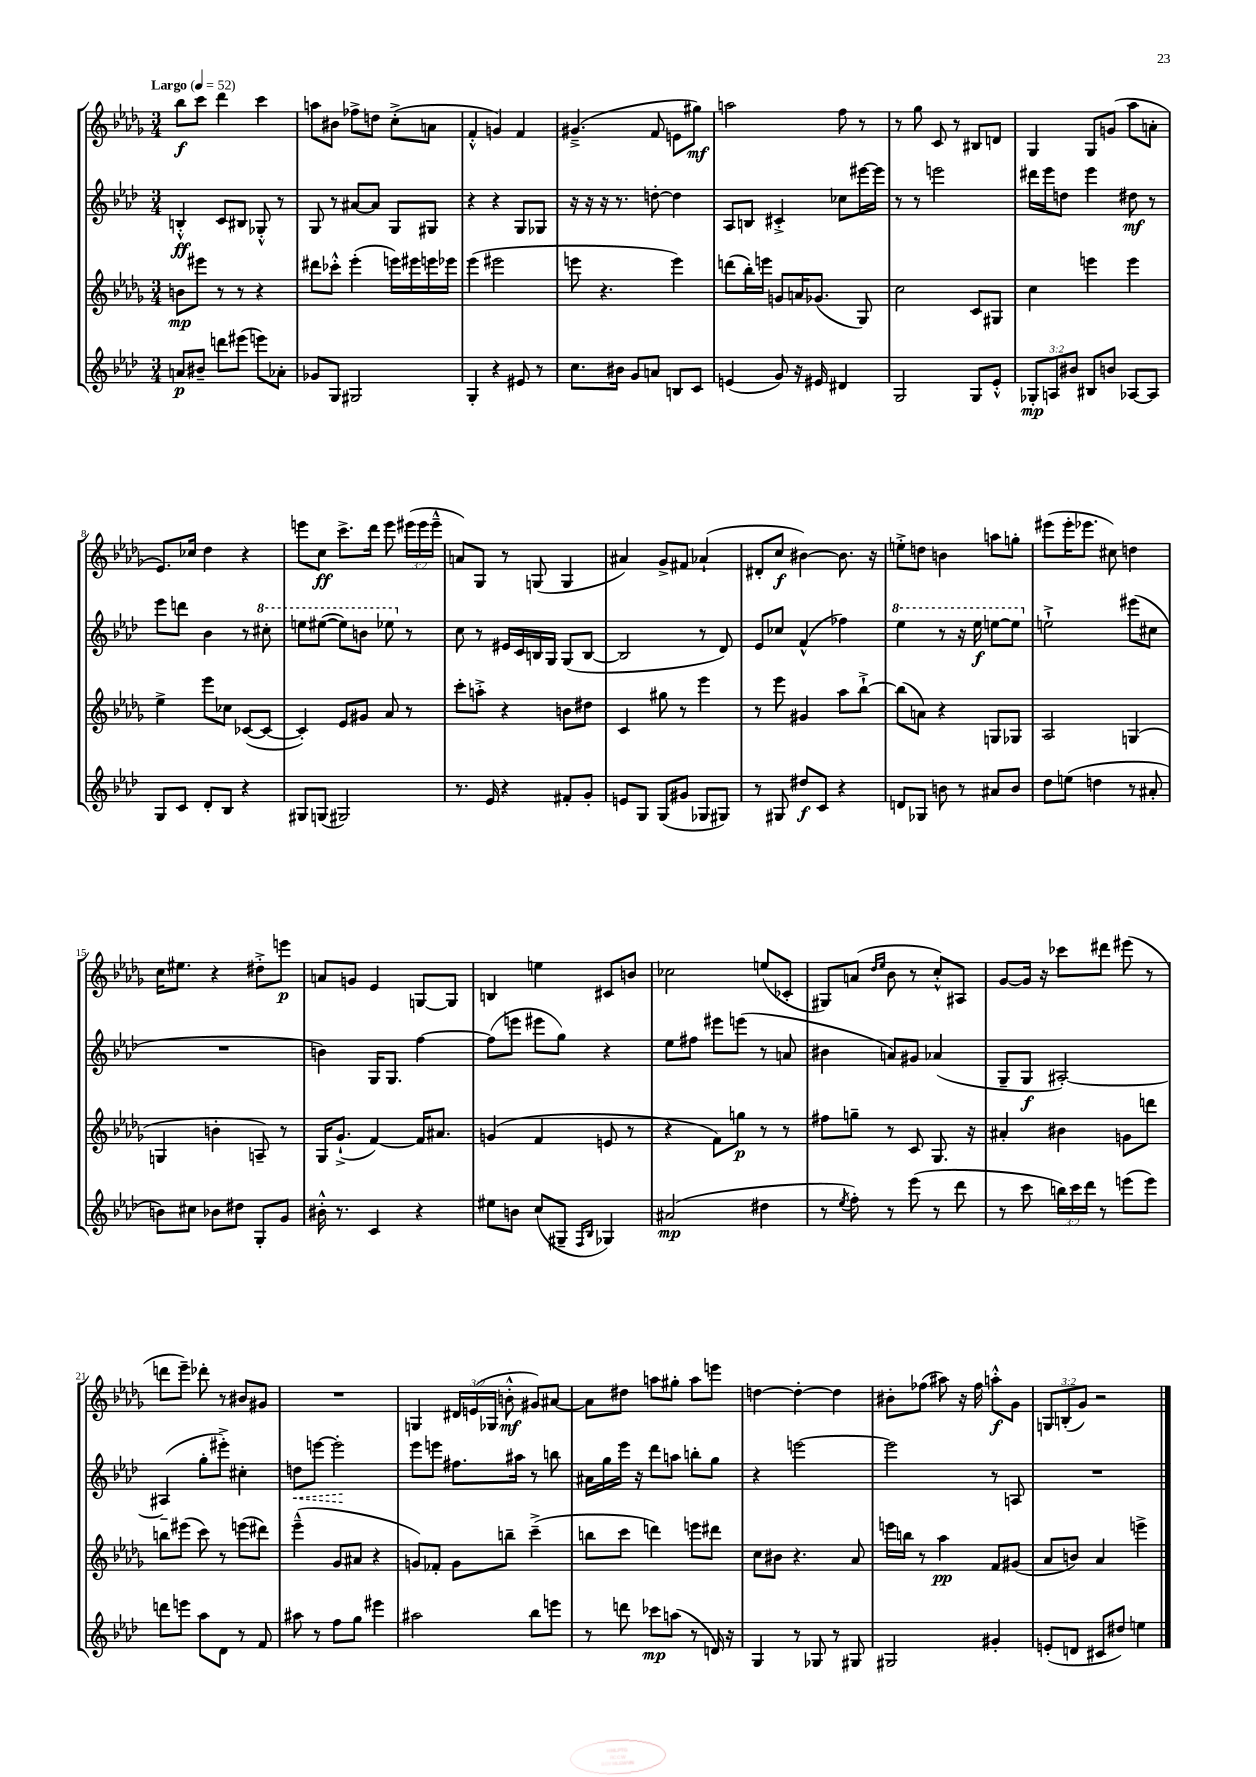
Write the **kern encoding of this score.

**kern	**dynam	**kern	**dynam	**kern	**dynam	**kern	**dynam
*part4	*part4	*part3	*part3	*part2	*part2	*part1	*part1
*staff4	*staff4	*staff3	*staff3	*staff2	*staff2	*staff1	*staff1
*clefG2	*	*clefG2	*	*clefG2	*	*clefG2	*
*k[b-e-a-d-]	*	*k[b-e-a-d-g-]	*	*k[b-e-a-d-]	*	*k[b-e-a-d-g-]	*
*M3/4	*	*M3/4	*	*M3/4	*	*M3/4	*
*MM52	*	*MM52	*	*MM52	*	*MM52	*
=1	=1	=1	=1	=1	=1	=1	=1
!	!	!	!	!	!	!LO:TX:a:B:t=Largo	!
8an/L	p	8bn\L	mp	4Bn'^^/	ff	8bb-\L	f
8b#X~/J	.	8eee#X\J	.	.	.	8ccc\J	.
8dddn\L	.	8r	.	8c/L	.	4ddd-\	.
(8eee#X\J	.	8r	.	8B#X/J	.	.	.
8eeen\L)	.	4r	.	8G-X'^^/	.	4ccc\	.
8a-X'\J	.	.	.	8r	.	.	.
=2	=2	=2	=2	=2	=2	=2	=2
8g-X/L	.	8ddd#X\L	.	8G/	.	8aan\L	.
8G/J	.	8ccc-X'^^\J	.	8r	.	8b#X\J	.
2G#X/	.	(4eee-'\	.	[8a#X/L	.	8ff-X^\L	.
.	.	.	.	8a#/J]	.	8ddn\J	.
.	.	16eeen\LL)	.	8G/L	.	(8cc'^\L	.
.	.	16eee#X\	.	.	.	.	.
.	.	16eeen\	.	8G#X/J	.	8an\J	.
.	.	16eee-X\JJ	.	.	.	.	.
=3	=3	=3	=3	=3	=3	=3	=3
4G'/	.	(4eee-\	.	4r	.	4f'^^/	.
4r	.	2eee#X\	.	4r	.	4gn/)	.
8e#X/	.	.	.	8G/L	.	4f/	.
8r	.	.	.	8G-X/J	.	.	.
=4	=4	=4	=4	=4	=4	=4	=4
8.cc\L	.	8eeen\	.	16r	.	(4.g#X~^/	.
.	.	.	.	16r	.	.	.
.	.	4.r	.	16r	.	.	.
16b#X\Jk	.	.	.	8.r	.	.	.
8g/L	.	.	.	.	.	.	.
8an/J	.	.	.	[8ddn'\	.	8f/	.
8Bn/L	.	4eee\)	.	4dd\]	.	8en\L	.
8c/J	.	.	.	.	.	8gg#X\J)	mf
=5	=5	=5	=5	=5	=5	=5	=5
(4en/	.	(8dddn\L	.	8A-/L	.	2aan\	.
.	.	16bb-'\L)	.	8Bn/J	.	.	.
.	.	16eeen\JJ	.	.	.	.	.
8g/)	.	8gn/L	.	4c#X'^/	.	.	.
16r	.	16an/K	.	.	.	.	.
16e#X/	.	(8.g-X/J	.	.	.	.	.
4d#X/	.	.	.	8cc-X\L	.	8ff\	.
.	.	8G-/)	.	[16eee#X\L	.	8r	.
.	.	.	.	16eee#\JJ]	.	.	.
=6	=6	=6	=6	=6	=6	=6	=6
2G/	.	2cc\	.	8r	.	8r	.
.	.	.	.	8r	.	8gg-\	.
.	.	.	.	2eeen\	.	8c/	.
.	.	.	.	.	.	8r	.
8G/L	.	8c/L	.	.	.	8B#X/L	.
8e-'^^/J	.	8G#X/J	.	.	.	8dn/J	.
=7	=7	=7	=7	=7	=7	=7	=7
12G-X'/L	mp	4cc\	.	16ddd#X\LL	.	4G-/	.
.	.	.	.	16eee-\J	.	.	.
12An/	.	.	.	.	.	.	.
.	.	.	.	8ddn\J	.	.	.
12b#X/J	.	.	.	.	.	.	.
8B#X/L	.	4eeen\	.	4eee-\	.	8G-/L	.
8bn/J	.	.	.	.	.	(8gn/J	.
[8A-X/L	.	4eee\	.	8dd#X\	mf	8aa-\L	.
8A-/J]	.	.	.	8r	.	8an'\J	.
!!LO:LB:g=z
=8	=8	=8	=8	=8	=8	=8	=8
8G/L	.	4ee-^\	.	8eee-\L	.	8.e-/L)	.
8c/J	.	.	.	8dddn\J	.	.	.
.	.	.	.	.	.	16cc-X/Jk	.
8d-'/L	.	8eee-\L	.	4b-\	.	4dd-\	.
8B-/J	.	8cc-X\J	.	.	.	.	.
4r	.	([8c-X/L	.	8r	.	4r	.
*	*	*	*	*8va	*	*	*
.	.	8c-/J_	.	8ccc#X'\	.	.	.
=9	=9	=9	=9	=9	=9	=9	=9
8G#X/L	.	4c-'/])	.	8eeen\L	.	8eeen\L	.
(8Gn/J	.	.	.	([8eee#X\J	.	8cc\J	ff
2G#X/)	.	8e-/L	.	8eee#\L])	.	8.ccc^\L	.
.	.	8g#X/J	.	8bbn\J	.	.	.
.	.	.	.	.	.	16ddd-\Jk	.
.	.	8a-/	.	8eee-X\	.	8eee\	.
*	*	*	*	*X8va	*	*	*
.	.	8r	.	8r	.	(24eee#X\LL	.
.	.	.	.	.	.	24eee#\	.
.	.	.	.	.	.	24eee#~^^\JJ	.
=10	=10	=10	=10	=10	=10	=10	=10
8.r	.	8ccc'\L	.	8cc\	.	8an/L)	.
.	.	8aan'^\J	.	8r	.	8G-/J	.
16e-/	.	.	.	.	.	.	.
4r	.	4r	.	16e#X/LL	.	8r	.
.	.	.	.	16c/	.	.	.
.	.	.	.	16Bn/	.	(8Gn/	.
.	.	.	.	16G/JJ	.	.	.
8f#X'/L	.	8bn\L	.	(8G/L	.	4G/	.
8g'/J	.	8dd#X\J	.	[8B/J	.	.	.
=11	=11	=11	=11	=11	=11	=11	=11
8en/L	.	4c/	.	2B/]	.	4a#X/)	.
8G/J	.	.	.	.	.	.	.
(8G/L	.	8gg#X\	.	.	.	8g-^/L	.
8g#X/J	.	8r	.	.	.	8f#X/J	.
8G-X/L	.	4eee-\	.	8r	.	(4a-X`/	.
8G#X/J)	.	.	.	8d-/)	.	.	.
=12	=12	=12	=12	=12	=12	=12	=12
8r	.	8r	.	8e-/L	.	8d#X'/L	.
8G#X/	.	8eee-\	.	8cc-X/J	.	8cc/J	f
8dd#X/L	f	4g#X/	.	(4f^^/	.	[4b#X\)	.
8c/J	.	.	.	.	.	.	.
4r	.	8aa-\L	.	4ff-X\)	.	8.b#\]	.
.	.	[8bb-`^\J	.	.	.	.	.
.	.	.	.	.	.	16r	.
=13	=13	=13	=13	=13	=13	=13	=13
*	*	*	*	*8va	*	*	*
8dn/L	.	(8bb-\L]	.	4eee-\	.	8een'^\L	.
8G-X/J	.	8an\J)	.	.	.	8ddn\J	.
8bn\	.	4r	.	8r	.	4bn\	.
8r	.	.	.	16r	.	.	.
.	.	.	.	16eee-\	f	.	.
8a#X/L	.	8Gn/L	.	[8eeen\L	.	8aan\L	.
8b/J	.	8G-X/J	.	8eee\J]	.	8ggn'\J	.
=14	=14	=14	=14	=14	=14	=14	=14
*	*	*	*	*X8va	*	*	*
8dd-\L	.	2A-/	.	2een`^\	.	(8eee#X\L	.
(8een\J	.	.	.	.	.	16eee#'\K	.
.	.	.	.	.	.	8.eee-X\J	.
4ddn\	.	.	.	.	.	.	.
.	.	.	.	.	.	8cc#X\)	.
8r	.	(4Gn/	.	(8eee#X\L	.	4ddn\	.
8a#X'/	.	.	.	8cc#X\J	.	.	.
!!LO:LB:g=z
=15	=15	=15	=15	=15	=15	=15	=15
8bn\L)	.	4Gn/	.	2.r	.	16cc\KL	.
.	.	.	.	.	.	8.ee#X\J	.
8cc#X\J	.	.	.	.	.	.	.
8b-X\L	.	4bn'\	.	.	.	4r	.
8dd#X\J	.	.	.	.	.	.	.
8G'/L	.	8An~/)	.	.	.	8dd#X'^\L	.
8g/J	.	8r	.	.	.	8eeen\J	p
=16	=16	=16	=16	=16	=16	=16	=16
16b#X'^^\	.	16G-/KL	.	4bn\)	.	8an/L	.
8.r	.	(8.g-`^/J	.	.	.	.	.
.	.	.	.	.	.	8gn/J	.
4c/	.	[4f/)	.	16G/KL	.	4e-/	.
.	.	.	.	8.G/J	.	.	.
4r	.	16f/KL]	.	[4ff\	.	[8Gn/L	.
.	.	8.a#X/J	.	.	.	.	.
.	.	.	.	.	.	8G/J]	.
=17	=17	=17	=17	=17	=17	=17	=17
8ee#X\L	.	(4gn/	.	(8ff\L]	.	4Bn/	.
8bn\J	.	.	.	8eeen\J	.	.	.
(8cc/L	.	4f/	.	8eee#X\L	.	4een\	.
8G#X~/J	.	.	.	8gg\J)	.	.	.
16qqF/LL	.	.	.	.	.	.	.
16qqB-/JJ	.	.	.	.	.	.	.
4G-X/)	.	8en/	.	4r	.	8c#X/L	.
.	.	8r	.	.	.	8bn/J	.
=18	=18	=18	=18	=18	=18	=18	=18
(2a#X/	mp	4r	.	8ee-\L	.	2cc-X\	.
.	.	.	.	8ff#X\J	.	.	.
.	.	8f\L)	.	8eee#X\L	.	.	.
.	.	8ggn\J	p	(8eeen\J	.	.	.
4dd#X\	.	8r	.	8r	.	(8een/L	.
.	.	8r	.	8an/	.	8c-X'/J	.
=19	=19	=19	=19	=19	=19	=19	=19
8r	.	8ff#X\L	.	4b#X\	.	8G#X/L)	.
8qee-/	.	.	.	.	.	.	.
8ff'\)	.	8ggn~\J	.	.	.	(8an/J	.
.	.	.	.	.	.	16qqdd-/LL	.
.	.	.	.	.	.	16qqee-/JJ	.
8r	.	8r	.	8an/L)	.	8b-\	.
(8eee-\	.	8c/	.	8g#X/J	.	8r	.
8r	.	8.G-/	.	(4a-X/	.	8cc'^^/L)	.
8ddd-\	.	.	.	.	.	8A#X/J	.
.	.	16r	.	.	.	.	.
=20	=20	=20	=20	=20	=20	=20	=20
8r	.	4a#X'/	.	8G~/L	.	[8g-/L	.
8ccc\	.	.	.	8G/J	f	16g-/Jk]	.
.	.	.	.	.	.	16r	.
24bbn\LL)	.	4b#X\	.	[2A#X'/)	.	8ccc-X\L	.
24ccc\	.	.	.	.	.	.	.
24ddd-\JJ	.	.	.	.	.	.	.
8r	.	.	.	.	.	8ddd#X\J	.
(8eeen\L	.	8gn\L	.	.	.	(8eee#X\	.
8eee\J)	.	8dddn\J	.	.	.	8r	.
!!LO:LB:g=z
=21	=21	=21	=21	=21	=21	=21	=21
8dddn\L	.	8bbn\L	.	(4A#X~/]	.	8dddn\L	.
8eeen\J	.	(8eee#X\J	.	.	.	8eee-~\J)	.
8aa-\L	.	8ccc\)	.	8gg'\L	.	8ddd-X'\	.
8d-\J	.	8r	.	8eee#X'^\J)	.	8r	.
8r	.	(8eeen\L	.	4cc#X'\	.	8b#X/L	.
8f/	.	8ddd#X\J)	.	.	.	8g#X/J	.
=22	=22	=22	=22	=22	=22	=22	=22
!	!	!	!	!	!LO:HP:b	!	!
8aa#X\	.	(4eee-~^^\	.	8ddn\L	<	2.r	.
8r	.	.	.	[8eeen\J	.	.	.
8ff\L	.	8g-/L	.	2eee'\]	.	.	.
8gg\J	.	8a#X/J	.	.	.	.	.
4eee#X\	.	4r	.	.	.	.	.
.	.	.	.	.	[	.	.
=23	=23	=23	=23	=23	=23	=23	=23
2aa#X\	.	8gn/L)	.	8eee-\L	.	4Gn/	.
.	.	8f-X'/J	.	8eeen\J	.	.	.
.	.	8g\L	.	8.ff#X\L	.	24d#X/LL	.
.	.	.	.	.	.	(24en/	.
.	.	.	.	.	.	24G-X/JJ	.
.	.	8bbn~\J	.	.	.	8bn'^^\	mf
.	.	.	.	16aa#X\Jk	.	.	.
8bb-\L	.	(4ccc~^\	.	8r	.	8g#X/L)	.
8eeen\J	.	.	.	8bbn\	.	[8a#X/J	.
=24	=24	=24	=24	=24	=24	=24	=24
8r	.	8bbn\L	.	16a#X\LL	.	8a#\L]	.
.	.	.	.	16gg\	.	.	.
8dddn\	.	8ccc\J	.	16eee-\JJ	.	8dd#X\J	.
.	.	.	.	16r	.	.	.
8ccc-X\L	mp	4dddn\)	.	8ddd-\L	.	8aan\L	.
(8aan\J	.	.	.	8aan\J	.	8gg#X'\J	.
8r	.	8eeen\L	.	8bbn'\L	.	8aa\L	.
16dn/)	.	8ddd#X\J	.	8gg\J	.	8eeen\J	.
16r	.	.	.	.	.	.	.
=25	=25	=25	=25	=25	=25	=25	=25
4G/	.	8cc\L	.	4r	.	[4ddn\	.
.	.	8b#X\J	.	.	.	.	.
8r	.	4.r	.	[2eeen\	.	4dd'\_	.
8G-X/	.	.	.	.	.	.	.
8r	.	.	.	.	.	4dd\]	.
8G#X/	.	8a-/	.	.	.	.	.
=26	=26	=26	=26	=26	=26	=26	=26
2G#X/	.	16eeen\LL	.	2eee\]	.	8b#X'\L	.
.	.	16bbn\JJ	.	.	.	.	.
.	.	8r	.	.	.	(8ff-X\J	.
.	.	4aa-\	pp	.	.	8aa#X\)	.
.	.	.	.	.	.	16r	.
.	.	.	.	.	.	16ff-\	.
4g#X'/	.	8f/L	.	8r	.	8aan'^^\L	f
.	.	(8g#X/J	.	8An/	.	8g-\J	.
=27	=27	=27	=27	=27	=27	=27	=27
(8en'/L	.	8a-/L	.	2.r	.	12Gn/L	.
.	.	.	.	.	.	(12Bn'/	.
8dn/J	.	8bn/J)	.	.	.	.	.
.	.	.	.	.	.	12g-/J)	.
8c#X/L	.	4a-/	.	.	.	2r	.
8dd#X/J)	.	.	.	.	.	.	.
4een\	.	4eeen^\	.	.	.	.	.
==	==	==	==	==	==	==	==
*-	*-	*-	*-	*-	*-	*-	*-
